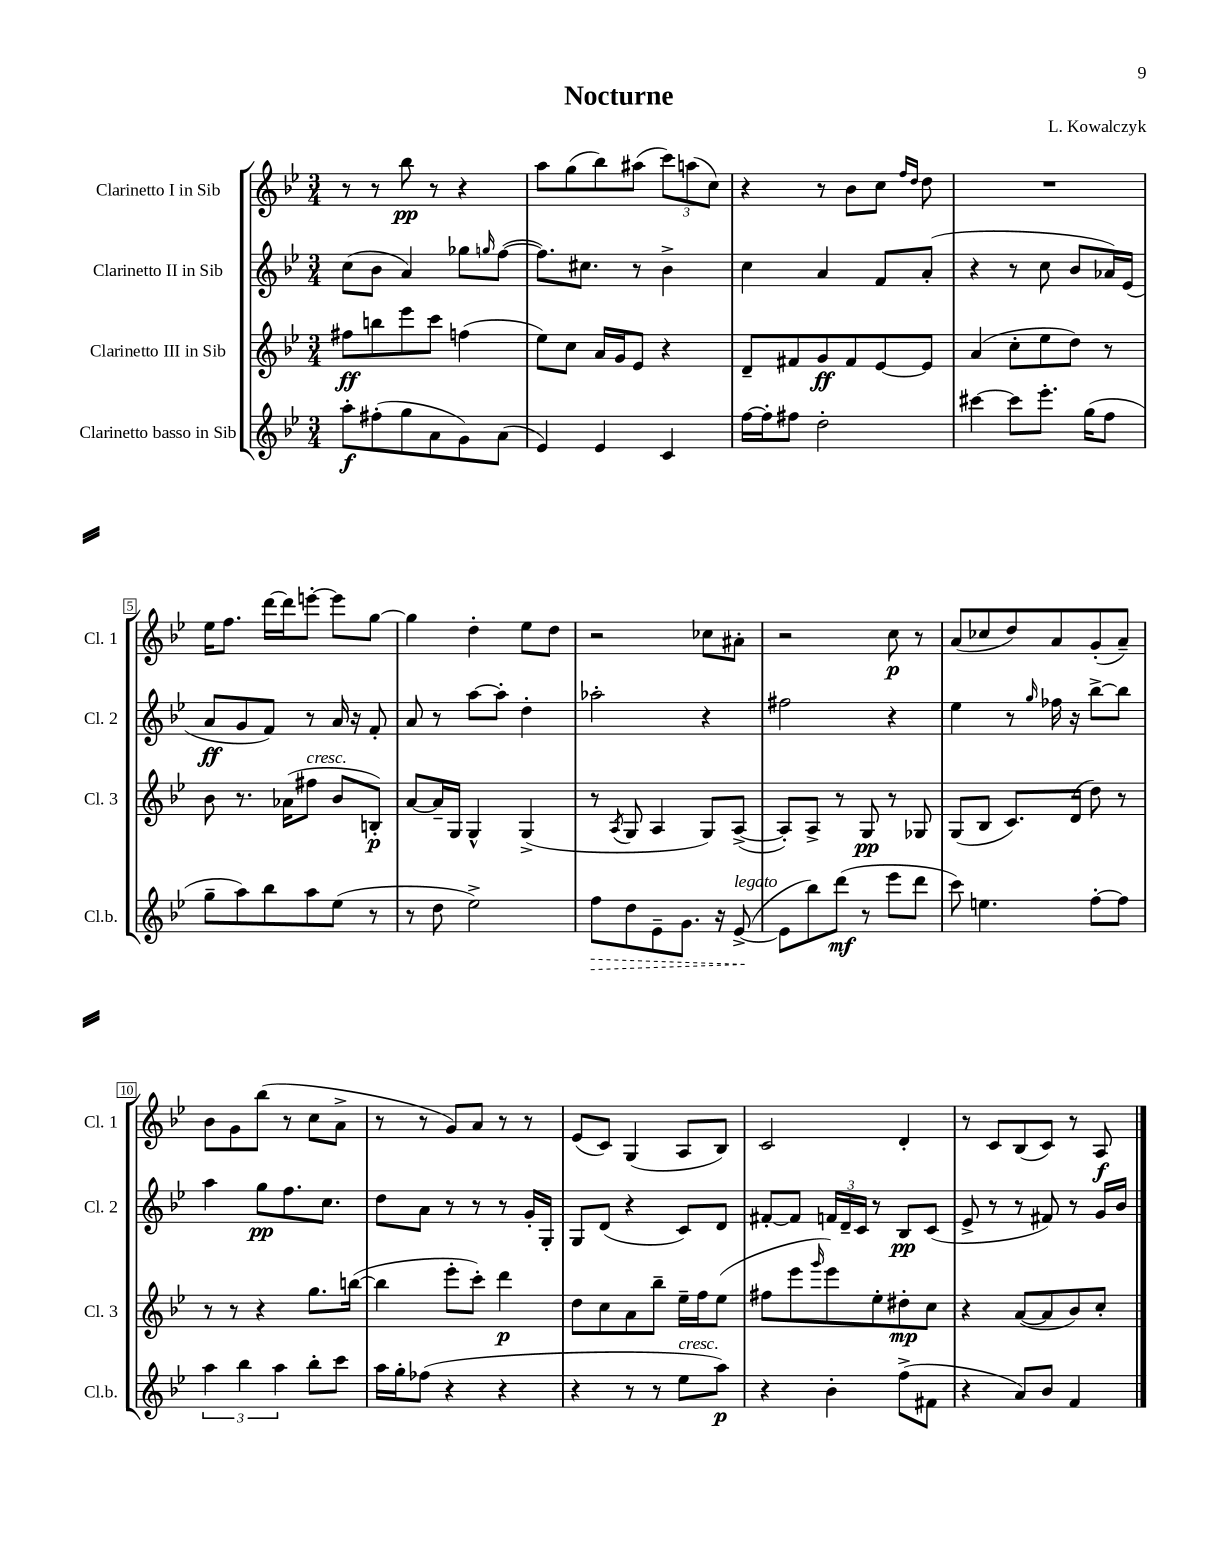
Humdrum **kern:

**kern	**kern	**kern	**kern
*staff4	*staff3	*staff2	*staff1
*clefG2	*clefG2	*clefG2	*clefG2
*k[b-e-]	*k[b-e-]	*k[b-e-]	*k[b-e-]
*M3/4	*M3/4	*M3/4	*M3/4
8aa'\L	8ff#\L	(8cc\L	8r
(8ff#'\	8bb\	8b-\J	8r
8gg\	8eee-\	4a/)	8bb-\
8a\	8ccc\J	.	8r
8g\)	(4ff\	8gg-\L	4r
.	.	16qqgg/	.
(8a\J	.	([8ff\J	.
=	=	=	=
4e-/)	8ee-\L)	8.ff\]L)	8aa\L
.	8cc\J	.	(8gg\
.	.	8.cc#\J	.
4e-/	16a/LL	.	8bb-\)
.	16g/J	.	.
.	8e-/J	8r	(8aa#\J
4c/	4r	4b-^\	12ccc\L)
.	.	.	(12aa\
.	.	.	12cc\J)
=	=	=	=
[16ff\LL	8d~/L	4cc\	4r
16ff'\]J	.	.	.
8ff#\J	8f#/	.	.
2dd'\	8g/	4a/	8r
.	8f#/	.	8b-\L
.	[8e-/	8f/L	8cc\J
.	.	.	16qqff/LL
.	.	.	16qqdd/JJ
.	8e-/]J	(8a'/J	8dd\
=	=	=	=
[4ccc#\	(4a/	4r	2.r
8ccc#\]L	8cc'\L	8r	.
8.eee-'\J	8ee-\	8cc\	.
.	8dd\J)	8b-/L	.
(16gg\LK	.	.	.
8ff\J	8r	16a-/L)	.
.	.	(16e-/JJ	.
=	=	=	=
8gg~\L	8b-\	8a/L	16ee-\LK
.	.	.	8.ff\J
8aa\)	8.r	8g/	.
8bb-\	.	8f/J)	[16ddd\LL
.	(16a-\LK	.	16ddd\]J
8aa\	8ff#\J	8r	[8eee'\J
(8ee-\J	8b-/L	16a/	8eee\]L
.	.	16r	.
8r	8B'/J)	8f'/	[8gg\J
=	=	=	=
8r	[8a/L	8a/	4gg\]
8dd\	16a~/]L	8r	.
.	16G/JJ	.	.
2ee-^\)	4G^^/	[8aa\L	4dd'\
.	.	8aa'\]J	.
.	(4G^/	4dd'\	8ee-\L
.	.	.	8dd\J
=	=	=	=
8ff\L	8r	2aa-'\	2r
.	8qA/	.	.
8dd\	8G/	.	.
8e-~\	4A/	.	.
8.g\J	.	.	.
.	8G/L)	4r	8cc-\L
16r	.	.	.
([8e-^/	([8A^/J	.	8a#'\J
=	=	=	=
8e-\]L	8A'/]L)	2ff#\	2r
8bb-\)	8A^/J	.	.
(8ddd\J	8r	.	.
8r	8G/	.	.
8eee-\L	8r	4r	8cc\
8ddd\J	8G-/	.	8r
=	=	=	=
8ccc\)	(8G/L	4ee-\	(8a/L
4.ee\	8B-/J	.	8cc-/
.	8.c/L)	8r	8dd/)
.	.	16qqgg/	.
.	.	16ff-\	8a/
.	(16d/Jk	16r	.
[8ff'\L	8dd\)	[8bb-^\L	(8g'/
8ff\]J	8r	8bb-\]J	8a~/J)
=	=	=	=
6aa\	8r	4aa\	8b-\L
.	8r	.	8g\
6bb-\	.	.	.
.	4r	8gg\L	(8bb-\J
6aa\	.	.	.
.	.	8.ff\	8r
8bb-'\L	8.gg\L	.	8cc\L
.	.	8.cc\J	.
8ccc\J	.	.	8a^\J
.	([16bb\Jk	.	.
=	=	=	=
16aa\LL	4bb\]	8dd\L	8r
16gg'\J	.	.	.
(8ff-\J	.	8a\J	8r
4r	8eee-'\L	8r	8g/L)
.	8ccc'\J)	8r	8a/J
4r	4ddd\	8r	8r
.	.	16g'/LL	8r
.	.	16G'/JJ	.
=	=	=	=
4r	8dd\L	8G/L	(8e-/L
.	8cc\	(8d/J	8c/J)
8r	8a\	4r	(4G/
8r	8bb-~\J	.	.
8ee-\L	16ee-~\LL	8c/L)	8A/L
.	16ff\J	.	.
8aa\J)	(8ee-\J	8d/J	8B-/J)
=	=	=	=
4r	8ff#\L	[8f#'/L	2c/
.	8eee-\	8f#/]J	.
.	16qqggg/	.	.
4b-'\	8eee-\)	24f/LL	.
.	.	24d~/	.
.	.	24c/JJ	.
.	8ee-'\	8r	.
(8ff^\L	8dd#'\	8B-/L	4d'/
8f#\J	8cc\J	(8c/J	.
=	=	=	=
4r	4r	8e-^/	8r
.	.	8r	8c/L
8a/L)	([8a/L	8r	(8B-/
8b-/J	8a/]	8f#/)	8c/J)
4f/	8b-/)	8r	8r
.	8cc'/J	16g/LL	8A/
.	.	16b-/JJ	.
==	==	==	==
*-	*-	*-	*-
